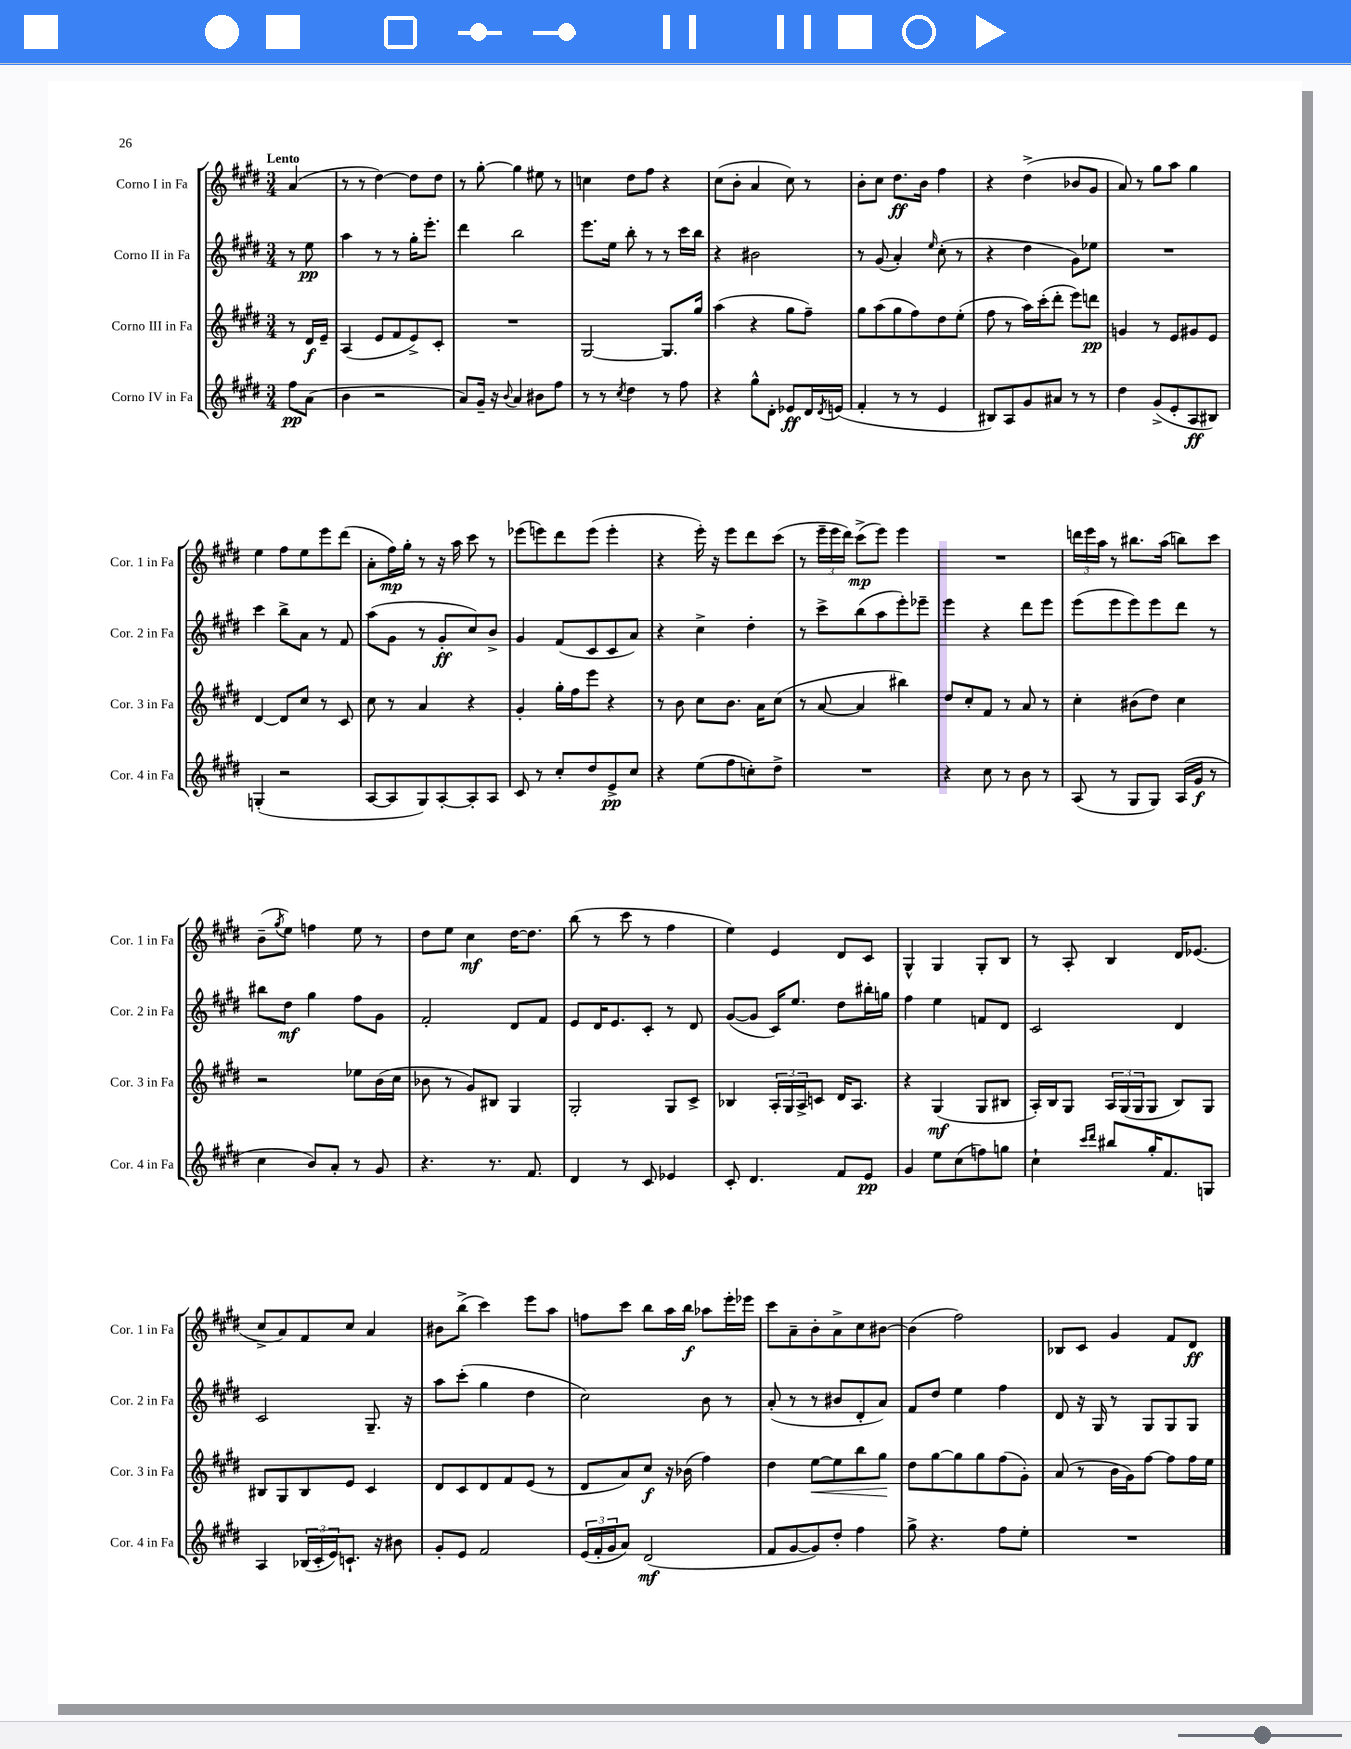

**kern	**kern	**kern	**kern
*staff4	*staff3	*staff2	*staff1
*clefG2	*clefG2	*clefG2	*clefG2
*k[f#c#g#d#]	*k[f#c#g#d#]	*k[f#c#g#d#]	*k[f#c#g#d#]
*M3/4	*M3/4	*M3/4	*M3/4
8ff#	8r	8r	(4a
(8a	16d#	8ee	.
.	16e~	.	.
=	=	=	=
4b	(4A	4aa	8r
.	.	.	8r
2r	8e	8r	[4dd#)
.	8f#	8r	.
.	8e^)	16gg#'	8dd#]
.	.	8.eee'	.
.	8c#'	.	8dd#
=	=	=	=
8a)	2.r	4ddd#	8r
16g#~	.	.	[8gg#'
16r	.	.	.
8qqb	.	.	.
4a	.	2bb	4gg#]
8b#	.	.	8ee#
8ff#	.	.	8r
=	=	=	=
8r	[2G#	8.eee	4cc
8r	.	.	.
.	.	16ee	.
8qcc#	.	.	.
4dd#	.	8bb'	8dd#
.	.	8r	8ff#
8r	8.G#]	8r	4r
8ff#	.	16ccc#	.
.	16gg#	16bb	.
=	=	=	=
4r	(4aa	4r	(8cc#
.	.	.	8b'
8gg#^^	4r	2b#	4a
8d#'	.	.	.
8e-	8gg#	.	8cc#)
16d#	8ff#~)	.	8r
8qd#	.	.	.
(16e	.	.	.
=	=	=	=
4f#'	8gg#	8r	8b'
.	(8aa	(8g#	8cc#
8r	8gg#	4a')	8.dd#
8r	8ff#)	.	.
.	.	.	16b
.	.	16qqee	.
4e	8dd#	(8cc#'	4ff#
.	(8ee'	8r	.
=	=	=	=
8B#)	8ff#	4r	4r
8A	8r	.	.
8g#	16aa)	4dd#	(4dd#^
.	(16ccc#'	.	.
8a#	8ddd#'	.	.
8r	8eee)	8g#)	8b-
8r	8ddd	8ee-	8g#
=	=	=	=
4dd#	4g	2.r	8a)
.	.	.	8r
(8g#^	8r	.	8gg#
8e'	8e	.	8aa
8A	8g#	.	4gg#
8B#)	8e	.	.
=	=	=	=
(4G'	[4d#	4ccc#	4ee
2r	8d#]	8bb^	8ff#
.	8cc#	8a	8ee
.	8r	8r	8eee
.	8c#	8f#	(8ddd#
=	=	=	=
[8A	8cc#	(8aa	8a'
8A]	8r	8g#	16ff#)
.	.	.	16gg#'
8G#)	4a	8r	8r
[8A'	.	8g#'	16r
.	.	.	16aa
8A']	4r	8cc#)	8ccc#
8A	.	8b^	8r
=	=	=	=
8c#	4g#'	4g#	(8eee-
8r	.	.	8eee)
8cc#'	16gg#'	(8f#	8ddd#
.	16ff#	.	.
8dd#	8eee	8c#	(8eee
8e^	4r	8c#	4eee'
8cc#	.	8a)	.
=	=	=	=
4r	8r	4r	4r
.	8b	.	.
(8ee	8cc#	4cc#^	16eee')
.	.	.	16r
8ff#	8.b	.	8eee
8cc')	.	4dd#'	8ddd#
.	16a	.	.
8dd#^	(8cc#	.	(8ccc#
=	=	=	=
2.r	8r	8r	8r
.	[8a	8ccc#^	24eee~
.	.	.	24eee
.	.	.	24ddd#)
.	4a]	(8bb	(8ccc#^
.	.	8aa	8eee)
.	4bb#)	8eee')	4eee
.	.	8eee-~	.
=	=	=	=
4r	8dd#	4eee	2.r
.	8cc#'	.	.
8cc#	8f#	4r	.
8r	8r	.	.
8b	8a	8ddd#	.
8r	8r	8eee	.
=	=	=	=
(8A	4cc#'	(8eee	24ddd
.	.	.	24eee
.	.	.	24aa
8r	.	8eee	8r
8G#	(8b#	8eee)	8.bb#
8G#)	8dd#)	8eee	.
.	.	.	(16aa
(16A	4cc#	8ddd#	8bb)
16g#	.	.	.
8r	.	8r	8ccc#
=	=	=	=
4cc#	2r	8bb#	(8b~
.	.	.	8qgg#
.	.	8dd#	8ee)
8b)	.	4gg#	4ff
8a'	.	.	.
8r	8ee-	8ff#	8ee
8g#	(16b	8g#	8r
.	16cc#	.	.
=	=	=	=
4.r	8b-	2f#'	8dd#
.	8r	.	8ee
.	8g#)	.	4cc#
8.r	8B#	.	.
.	4G#	8d#	[16dd#
8.f#	.	.	8.dd#]
.	.	8f#	.
=	=	=	=
4d#	2G#'	8e	(8bb
.	.	16d#	8r
.	.	8.e	.
8r	.	.	8ccc#
8c#	.	8c#'	8r
4e-	8G#	8r	4ff#
.	8c#^	8d#	.
=	=	=	=
8c#'	4B-	([8g#	4ee)
4.d#	.	8g#]	.
.	24A'	16c#)	4e
.	24G#	.	.
.	.	8.ee	.
.	24A^	.	.
.	8c	.	.
8f#	16d#	8dd#	8d#
.	8.A	.	.
8e	.	16bb#'	8c#
.	.	16gg	.
=	=	=	=
4g#	4r	4ff#	4G#^^
8ee	(4G#	4ee	4G#
(8cc#	.	.	.
8ff)	8G#	8f	8G#'
8gg	8B#	8d#	8B
=	=	=	=
4cc#`	16A')	2c#	8r
.	16B	.	.
.	8G#	.	8A'
16qqccc#	.	.	.
16qqddd#	.	.	.
8bb#	24A	.	4B
.	(24G#	.	.
.	24G#	.	.
16gg#'	8G#	.	.
8.f#	.	.	.
.	8B)	4d#	16d#
.	.	.	(8.e-
8G	8G#	.	.
=	=	=	=
4A	8B#	2c#	8cc#^
.	8G#	.	8a)
(24B-	8B#	.	8f#
24c#'	.	.	.
24e)	.	.	.
8.c`	8e	.	8cc#
.	4c#	8.G#~	4a
16r	.	.	.
8b#	.	.	.
.	.	16r	.
=	=	=	=
8g#'	8d#	8aa	8b#
8e	8c#	(8ccc#'	(8bb^
2f#	8d#	4gg#	4ccc#)
.	8f#	.	.
.	(8e	4dd#	8eee
.	8r	.	8aa
=	=	=	=
(24e	8d#	2cc#)	8ff
24f#'	.	.	.
24g#	.	.	.
8a)	8a)	.	8ccc#
(2d#	8cc#	.	8bb
.	16r	.	16aa
.	(16b-	.	16bb
.	4ff#)	8b	8aa-
.	.	8r	16eee'
.	.	.	16eee-
=	=	=	=
8f#	4dd#	(8a'	8ccc#
[8g#	.	8r	8a~
8g#])	[8ee	8r	8b'
8dd#'	8ee]	8b#	8a^
4ff#	8bb	8d#'	8cc#
.	8gg#	8a)	[8b#
=	=	=	=
8gg#^	8dd#	8f#	(4b#]
4.r	[8gg#	8dd#	.
.	8gg#]	4ee	2ff#)
.	8gg#	.	.
8ff#	(8ff#	4ff#	.
8ee'	8g#')	.	.
=	=	=	=
2.r	(8a	8d#	8B-
.	8r	16r	8c#
.	.	16G#	.
.	16b	8r	4g#
.	16g#)	.	.
.	[8ff#	8G#	.
.	8ff#]	8G#	8f#
.	16ff#	8G#	8d#
.	16ee	.	.
==	==	==	==
*-	*-	*-	*-
